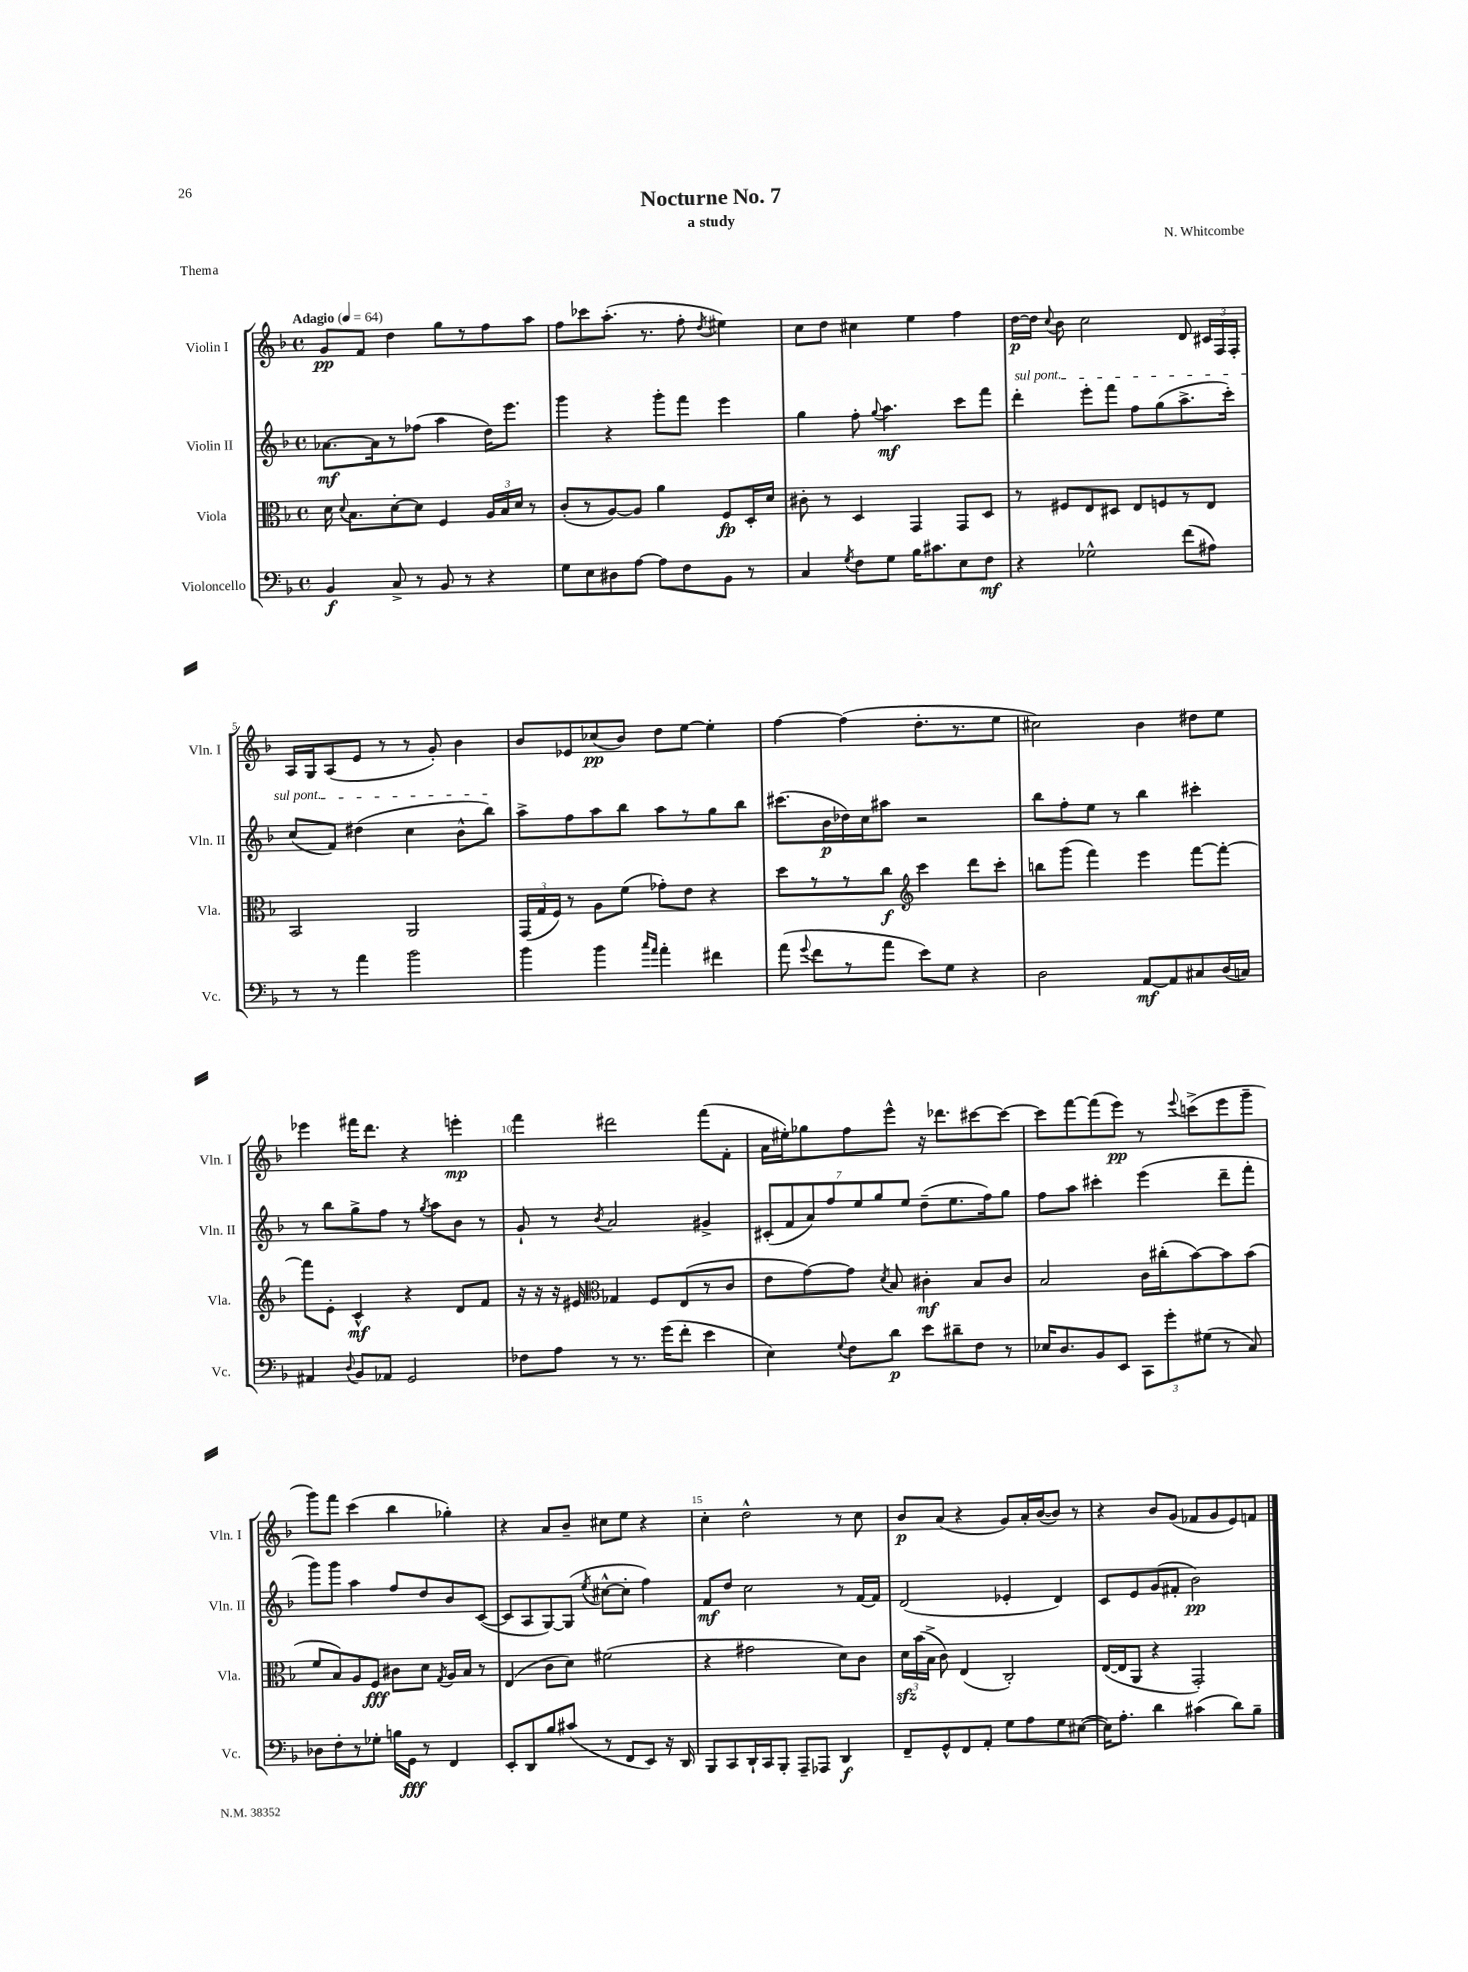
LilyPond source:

\header { title = "Nocturne No. 7" composer = "N. Whitcombe" subtitle = "a study" piece = "Thema" }
<<
\new StaffGroup <<
\new Staff = "s0" \with { instrumentName = "Violin I" shortInstrumentName = "Vln. I" } {
    \clef treble \key f \major \defaultTimeSignature \time 4/4 \tempo "Adagio" 4 = 64
    \autoBeamOff g'8[\pp f'8] d''4 g''8[ r8 f''8 a''8] |
    f''8[ ces'''8 a''8.]-.( r8. f''8-. \acciaccatura { d''8 } eis''4) |
    c''8[ d''8] cis''4 e''4 f''4 |
    d''16[~\p d''16] \appoggiatura { c''8 } bes'8 c''2 d'8 \tuplet 3/2 { cis'16[ f16 f16]-. } |
    a16[ g16 a8( e'8] r8 r8 g'8-.) bes'4 |
    bes'8[ ees'8 ces''8\pp( bes'8]) d''8[ e''8]~ e''4-. |
    f''4~ f''4( d''8.[-. r8. e''8] |
    cis''2) bes'4 dis''8[ e''8] |
    ees'''4 fis'''16[ d'''8.] r4 e'''4-.\mp |
    f'''4 dis'''2 f'''8[( f'8]-. |
    a'16[ eis''16-.) ges''8 f''8 e'''8]-^ r16 des'''8.[ cis'''8~ cis'''8]~ |
    cis'''8[ f'''8~ f'''8( e'''8]\pp) r8 \appoggiatura { e'''8 } c'''8[->( e'''8 g'''8]-- |
    g'''8[) f'''8] c'''4( bes''4 ges''4-.) |
    r4 a'8[ bes'8]-- cis''8[ e''8] r4 |
    c''4-. d''2-^ r8 c''8 |
    bes'8[\p a'8]( r4 g'8[) a'16-. bes'16~( bes'8]) r8 |
    r4 bes'8[ g'8]( fes'8[ g'8 e'8) f'8] \bar "|." |
}
\new Staff = "s1" \with { instrumentName = "Violin II" shortInstrumentName = "Vln. II" } {
    \clef treble \key f \major \defaultTimeSignature \time 4/4
    \autoBeamOff aes'8.[~\mf aes'16 r8 fes''8]( a''4 d''16[) e'''8.] |
    g'''4 r4 g'''8[-. f'''8] e'''4 |
    g''4 f''8-. \appoggiatura { g''8 } a''4.\mf c'''8[ f'''8] |
    \once \override TextSpanner.bound-details.left.text = \markup { \italic "sul pont." } d'''4-.\startTextSpan e'''8[-. f'''8] f''8[ g''8( a''8.-> c'''16]-.) |
    c''8[( f'8]) dis''4( c''4 bes'8[-^ bes''8]\stopTextSpan) |
    a''8[-> f''8 a''8 bes''8] a''8[ r8 g''8 bes''8] |
    cis'''8.[( bes'16\p des''16) c''16 ais''8] r2 |
    bes''8[ f''8-. e''8] r8 bes''4 cis'''4-. |
    r8 bes''8[ g''8-> f''8] r8 \acciaccatura { g''8 } a''8[ bes'8] r8 |
    g'8-! r8 \acciaccatura { bes'8 } a'2 gis'4-> |
    \tuplet 7/4 { cis'8[-.( f'8 a'8) f''8 e''8 g''8 e''8] } d''8[--( e''8. f''16) g''8] |
    f''8[ a''8] cis'''4-. e'''4( d'''8[-- f'''8]-. |
    g'''8[) g'''8] a''4 f''8[ d''8 bes'8 c'8]~( |
    c'8[ a8 g8~) g8]( \acciaccatura { e''8 } cis''8[~-^ cis''8]-. f''4) |
    f'8[\mf d''8] c''2 r8 f'16[~ f'16] |
    d'2( ees'4-. d'4) |
    c'8[ e'8 g'8( fis'8]-. bes'2\pp) \bar "|." |
}
\new Staff = "s2" \with { instrumentName = "Viola" shortInstrumentName = "Vla." } {
    \clef alto \key f \major \defaultTimeSignature \time 4/4
    \autoBeamOff d'16 \appoggiatura { d'8 } bes8.[ d'8~-. d'8] f4 \tuplet 3/2 { a16[ bes16 d'16] } r8 |
    c'8[-.( r8 a8~) a8] a'4 f8[\fp d16-. d'16] |
    cis'8-. r8 d4 g,4 g,8[ d8] |
    r8 fis8[ e8 dis8] e8[ f8 r8 e8] |
    bes,2 a,2 |
    \tuplet 3/2 { g,16[( g16 f16]) } r8 a8[ f'8]( ges'8[-.) e'8] r4 |
    d''8[ r8 r8 c''8]\f \clef treble c'''4 d'''8[ c'''8]-. |
    b''8[ g'''8]( f'''4) e'''4 f'''8[~ f'''8]~-. |
    f'''8[ e'8]-. c'4-^\mf r4 d'8[ f'8] |
    r16 r16 r16 eis'16 \clef alto ges4 f8[ e8( r8 c'8] |
    e'8[ g'8~) g'8] \acciaccatura { d'8 } bes8 cis'4-.\mf bes8[ cis'8] |
    bes2 c'16[ cis''16-.( bes'8~) bes'8 bes'8]( |
    f'8[ bes8) a8 f8]\fff cis'8[ d'8] \acciaccatura { g8 } a16[ bes16] r8 |
    e4( c'8[ d'8]) fis'2( |
    r4 gis'2 d'8[) c'8] |
    \tuplet 3/2 { d'16[\sfz bes'16( bes16]-> } c'8) e4( c2-.) |
    e16[~( e16 a,8] r4 g,2-.) \bar "|." |
}
\new Staff = "s3" \with { instrumentName = "Violoncello" shortInstrumentName = "Vc." } {
    \clef bass \key f \major \defaultTimeSignature \time 4/4
    \autoBeamOff bes,4\f c8-> r8 bes,8 r8 r4 |
    g8[ e8 dis8 a8]~ a8[ f8 bes,8] r8 |
    c4 \acciaccatura { g8 } f8[ g8] bes16[ cis'8. e8 f8]\mf |
    r4 ges2-^ f'8[( ais8]) |
    r8 r8 a'4 bes'2 |
    bes'4 bes'4 \grace { c''16[ a'16] } a'4-. fis'4 |
    a'8( \appoggiatura { g'8 } f'8[ r8 a'8] e'8[) g8] r4 |
    d2 a,8[~\mf a,8 cis8 d16( c16]) |
    ais,4 \appoggiatura { d8 } bes,8[ aes,8] g,2 |
    fes8[ a8] r8 r8. g'16[( f'8]-. e'4 |
    e4) \appoggiatura { g8 } f8[ d'8]\p e'8[ dis'8-- f8] r8 |
    ees16[ d8. bes,8 e,8] \tuplet 3/2 { c,8[ g'8-. gis8]( } r8 c8) |
    des8[ f8-. r8 ges8]-. b16[ g,16]\fff r8 f,4 |
    e,8[-. d,8 bes8 cis'8]( r8 f,8[ e,8]) r16 d,16 |
    bes,,8[ c,8 d,16-! c,16 bes,,8]-. a,,8[-- aes,,8] d,4\f |
    f,8[-- g,8-^ f,8 a,8]-. g8[ a8 g8 eis8]~( |
    eis16[) a8.]-. d'4 cis'4( d'8[) bes8]-- \bar "|." |
}
>>
>>
\layout { \context { \Score \override BarNumber.break-visibility = ##(#f #t #t) barNumberVisibility = #(every-nth-bar-number-visible 5) } }
